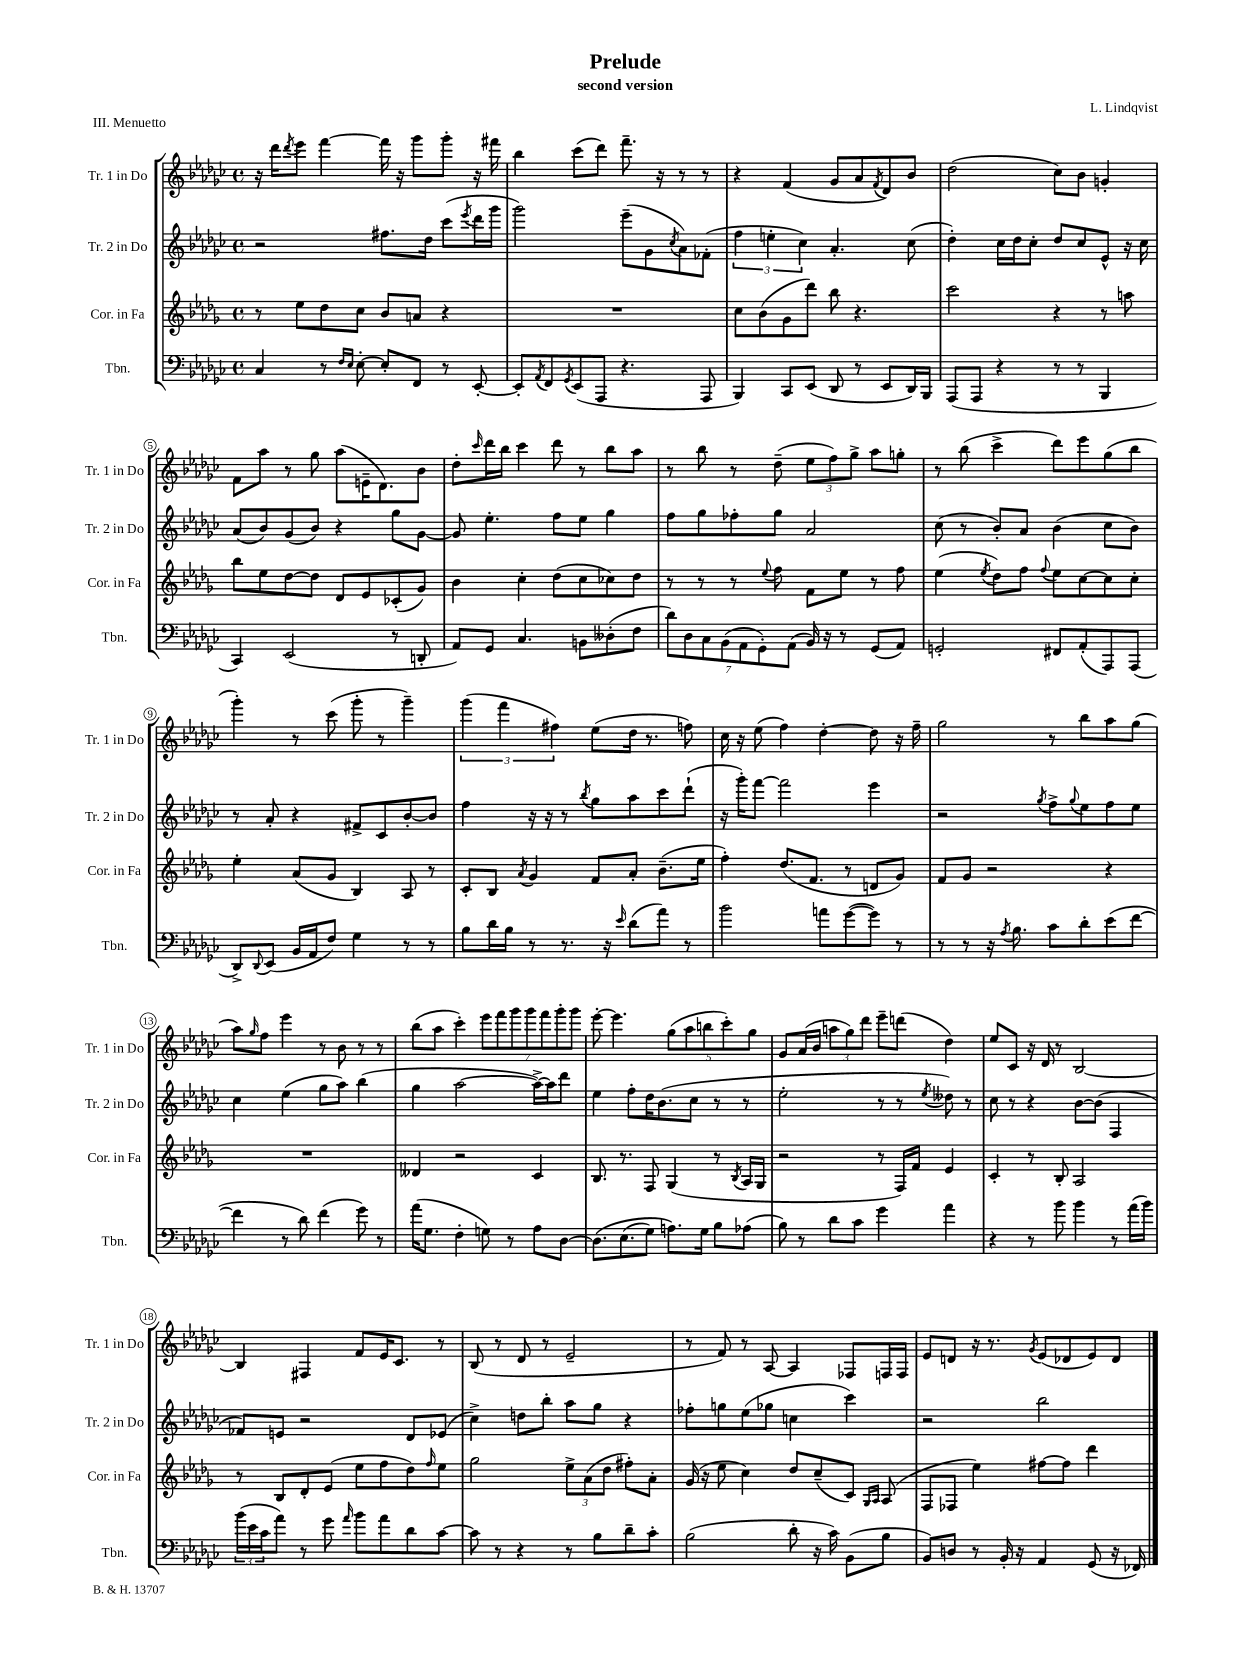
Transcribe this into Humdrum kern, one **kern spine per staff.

**kern	**kern	**kern	**kern
*part4	*part3	*part2	*part1
*staff4	*staff3	*staff2	*staff1
*I"Tbn.	*I"Cor. in Fa	*I"Tr. 2 in Do	*I"Tr. 1 in Do
*I'Tbn.	*I'Cor. in Fa	*I'Tr. 2 in Do	*I'Tr. 1 in Do
*clefF4	*clefG2	*clefG2	*clefG2
*k[b-e-a-d-g-c-]	*k[b-e-a-d-g-]	*k[b-e-a-d-g-c-]	*k[b-e-a-d-g-c-]
*M4/4	*M4/4	*M4/4	*M4/4
*met(c)	*met(c)	*met(c)	*met(c)
=1	=1	=1	=1
4C-/	8r	2r	16r
.	.	.	16ddd-\KL
.	.	.	8qddd-/
.	8ee-\L	.	8eee-\J
8r	8dd-\	.	[4fff\
16qqF/LL	.	.	.
16qqE-/JJ	.	.	.
[8E-'\	8cc\J	.	.
8E-'/L]	8b-/L	8.ff#X\L	16fff\]
.	.	.	16r
8FF/J	8an/J	.	8ggg-\L
.	.	16dd-\Jk	.
8r	4r	(8ccc-\L	8ggg-'\J
.	.	8qeee-/	.
[8EE-'/	.	16ddd-\L	16r
.	.	16ggg-\JJ	16fff#X\
=2	=2	=2	=2
8EE-'/L]	1r	2ggg-\)	4bb-\
8qAA-/	.	.	.
8FF/	.	.	.
8qGG-/	.	.	.
(8EE-/	.	.	(8ccc-\L
8AAA-/J	.	.	8ddd-\J)
4.r	.	(8eee-~\L	8.fff~\
.	.	8g-\	.
.	.	.	16r
.	.	8qcc-/	.
.	.	8a-\)	8r
8AAA-/	.	(8f-X'\J	8r
=3	=3	=3	=3
4BBB-/)	8cc\L	6ff\	4r
.	(8b-\	.	.
.	.	6een'\	.
8CC-/L	8g-\	.	(4f/
.	.	6cc-\)	.
(8EE-/J	8ddd-\J)	.	.
8DD-/	8bb-\	4.a-'/	8g-/L
8r	4.r	.	8a-/
.	.	.	8qf/
8EE-/L	.	.	8d-/)
16DD-/L)	.	(8cc-\	8b-/J
16BBB-/JJ	.	.	.
=4	=4	=4	=4
(8AAA-/L	2ccc\	4dd-'\)	(2dd-\
8AAA-/J	.	.	.
4r	.	16cc-\LL	.
.	.	16dd-\J	.
.	.	8cc-'\J	.
8r	4r	8dd-/L	8cc-\L)
8r	.	8cc-/	8b-\J
4BBB-/	8r	8e-^^/J	4gn'/
.	8aan\	16r	.
.	.	16cc-\	.
!!LO:LB:g=z
=5	=5	=5	=5
4CC-/)	8bb-\L	(8a-/L	8f\L
.	8ee-\	8b-/)	8aa-\J
(2EE-/	[8dd-\	(8g-/	8r
.	8dd-\J]	8b-/J)	8gg-\
.	8d-/L	4r	(8aa-\L
.	8e-/	.	16en~\K
.	.	.	8.d-\)
8r	(8c-X'/	8gg-\L	.
8DDn'/	8g-/J)	[8g-\J	8b-\J
=6	=6	=6	=6
8AA-/L)	4b-\	8g-/]	8dd-'\L
.	.	.	16qqccc-/
8GG-/J	.	4.ee-'\	16ddd-\L
.	.	.	16bb-\JJ
4.C-/	4cc'\	.	4ccc-\
.	(8dd-\L	8ff\L	8ddd-\
8BBn\L	8cc\	8ee-\J	8r
(8D--X'\	8cc-X\)	4gg-\	8bb-\L
8F\J	8dd-\J	.	8aa-\J
=7	=7	=7	=7
14d-\L)	8r	8ff\L	8r
14D-\	.	.	.
.	8r	8gg-\	8bb-\
14C-\	.	.	.
(14BB-\	.	.	.
.	8r	8ff-X'\	8r
14AA-\	.	.	.
14GG-'\)	.	.	.
.	8qqee-/	.	.
.	8ff\	8gg-\J	(8dd-~\
(14AA-\J	.	.	.
16BB-/)	8f\L	2a-/	12ee-\L
16r	.	.	.
.	.	.	12ff\)
8r	8ee-\J	.	.
.	.	.	12gg-^\J
(8GG-/L	8r	.	8aa-\L
8AA-/J)	8ff\	.	8ggn'\J
=8	=8	=8	=8
2GGn'/	(4ee-\	(8cc-\	8r
.	.	8r	(8bb-\
.	8qee-/	.	.
.	8dd-\L)	8b-'/L)	4ccc-^\
.	8ff\J	8a-/J	.
.	8qqff/	.	.
8FF#X/L	8ee-\L	(4b-\	8ddd-\L)
(8AA-'/	[8cc\	.	8eee-\
8AAA-/)	8cc\]	8cc-\L	(8gg-\
(8AAA-/J	8cc'\J	8b-\J)	8bb-\J
!!LO:LB:g=z
=9	=9	=9	=9
8DD-^/L)	4ee-'\	8r	4ggg-'\)
8qqDD-/	.	.	.
(8EE-/J	.	8a-'/	.
16BB-/LL	(8a-/L	4r	8r
16AA-/J	.	.	.
8F/J)	8g-/J	.	(8ccc-\
4G-\	4B-/)	8f#X^/L	8ggg-'\
.	.	8c-/	8r
8r	8A-/	[8b-'/	4ggg-~\)
8r	8r	8b-/J]	.
=10	=10	=10	=10
8B-\L	8c'/L	4ff\	(6ggg-\
16d-\L	8B-/J	.	.
.	.	.	6fff\
16B-\JJ	.	.	.
.	8qa-/	.	.
8r	4g-/	16r	.
.	.	16r	.
.	.	.	6ff#X\)
8.r	.	8r	.
.	.	8qbb-/	.
.	8f/L	8gg-\L	(8ee-\L
16r	.	.	.
16qqe-/	.	.	.
(8d-\L	8a-'/J	8aa-\	16dd-\Jk
.	.	.	8.r
8a-\J)	(8.b-~\L	8ccc-\	.
8r	.	(8ddd-`\J	8ffn\)
.	16ee-\Jk	.	.
=11	=11	=11	=11
2b-\	4ff'\)	16r	16cc-\
.	.	16ggg-'\KL)	16r
.	.	[8fff\J	(8ee-\
.	(8.dd-/L	2fff\]	4ff\)
.	8.f/J	.	.
8an\L	.	.	[4dd-'\
([8g-\	8r	.	.
8g-\J])	8dn/L	4eee-\	8dd-\]
8r	8g-/J)	.	16r
.	.	.	16ff~\
=12	=12	=12	=12
8r	8f/L	2r	2gg-\
8r	8g-/J	.	.
16r	2r	.	.
8qA-/	.	.	.
8.B-\	.	.	.
.	.	8qgg-/	.
8c-\L	.	8ff^\L	8r
.	.	8qqgg-/	.
8d-'\	.	8ee-\	8bb-\L
(8e-\	4r	8ff\	8aa-\
[8f\J	.	8ee-\J	(8gg-\J
!!LO:LB:g=z
=13	=13	=13	=13
4f\]	1r	4cc-\	8aa-\L)
.	.	.	16qqgg-/
.	.	.	8ff\J
8r	.	(4ee-\	4eee-\
8d-\)	.	.	.
(4f\	.	8gg-\L	8r
.	.	8aa-\J)	8b-\
8g-\)	.	(4bb-\	8r
8r	.	.	8r
=14	=14	=14	=14
(16a-\KL	4d--X/	4gg-\	(8bb-\L
8.G-\J	.	.	.
.	.	.	8aa-\J
4F'\	2r	[2aa-\	4ccc-'\)
8Gn\)	.	.	14eee-\L
.	.	.	14fff\
8r	.	.	.
.	.	.	14ggg-\
.	.	.	14ggg-\
8A-\L	4c/	16aa-^\LL_)	.
.	.	.	14fff\
.	.	16aa-\J]	.
.	.	.	14ggg-'\
[8D-\J	.	8ddd-\J	.
.	.	.	14ggg-\J
=15	=15	=15	=15
(8.D-\L]	8.B-/	4ee-\	[8eee-'\
.	.	.	4.eee-\]
(8.E-\	8.r	.	.
.	.	8ff'\L	.
8G-\J)	8F/	16dd-\K	.
.	.	(8.b-\	.
8.An\L)	(4G-/	.	(10gg-\L
.	.	.	10aa-\
.	.	8cc-\J	.
16G-\Jk	.	.	.
.	.	.	10bbn\
8B-\L	8r	8r	.
.	.	.	10ccc-'\)
.	8qB-/	.	.
(8A-X\J	16A-/LL	8r	.
.	.	.	10gg-\J
.	16G-/JJ	.	.
=16	=16	=16	=16
8B-\)	2r	2ee-'\	8g-/L
8r	.	.	(16a-/L
.	.	.	16b-/JJ
8d-\L	.	.	12aan\L
.	.	.	12gg-\)
8c-\J	.	.	.
.	.	.	12ddd-\J
4g-\	8r	8r	8eee-~\L
.	16F/LL)	8r	(8dddn\J
.	16f/JJ	.	.
.	.	8qee-/	.
4a-\	4e-/	8dd--X\)	4dd-\)
.	.	8r	.
=17	=17	=17	=17
4r	4c'/	8cc-\	8ee-/L
.	.	8r	8c-/J
8r	8r	4r	16r
.	.	.	16d-/
8b-\	8B-'/	.	8r
4b-\	2A-/	[8b-\L	[2B-/
.	.	(8b-\J]	.
8r	.	4F/	.
(16a-\LL	.	.	.
16b-\JJ)	.	.	.
!!LO:LB:g=z
=18	=18	=18	=18
(24b-\LL	8r	8f-X/L)	4B-/]
24e-\	.	.	.
24c-\J	.	.	.
8a-\J)	8B-/L	8en/J	.
8r	8d-'/	2r	4F#X/
8g-\	(8e-/J	.	.
16qqa-/	.	.	.
8b-\L	8ee-\L	.	8f/L
8a-\	8ff\	.	16e-/K
.	.	.	8.c-/J
8d-\	8dd-\)	8d-/L	.
.	16qqff/	.	.
[8c-\J	8ee-\J	(8e-X/J	8r
=19	=19	=19	=19
8c-\]	2gg-\	4cc-^\)	(8B-/
8r	.	.	8r
4r	.	8ddn\L	8d-/
.	.	8bb-'\J	8r
8r	12ee-^\L	8aa-\L	2e-~/
.	(12a-\	.	.
8B-\L	.	8gg-\J	.
.	12dd-\J	.	.
8d-~\	8ff#X'\L)	4r	.
8c-'\J	8a-'\J	.	.
=20	=20	=20	=20
(2B-\	(16g-/	8ff-X'\L	8r
.	16r	.	.
.	8ee-\	8ggn\	8f/)
.	4cc\)	(8ee-\	8r
.	.	8gg-X\J	[8A-/
8d-'\	8dd-/L	4ccn\	4A-/]
16r	(8cc~/	.	.
16c-\)	.	.	.
(8BB-\L	8c/J)	4ccc-\)	8F-X/L
.	16qqG-/LL	.	.
.	16qqA-/JJ	.	.
8B-\J	(8A-/	.	16Fn/L
.	.	.	16F/JJ
=21	=21	=21	=21
8BB-/L)	8F/L	2r	8e-/L
8Dn/J	8F-X/J	.	8dn/J
8r	4ee-\)	.	16r
.	.	.	8.r
16BB-'/	.	.	.
16r	.	.	.
.	.	.	8qg-/
4AA-/	[8ff#X\L	2bb-\	(8e-/L
.	8ff#\J]	.	8d-X/
(8GG-/	4ddd-\	.	8e-/)
16r	.	.	8d-/J
16FF-X/)	.	.	.
==	==	==	==
*-	*-	*-	*-
